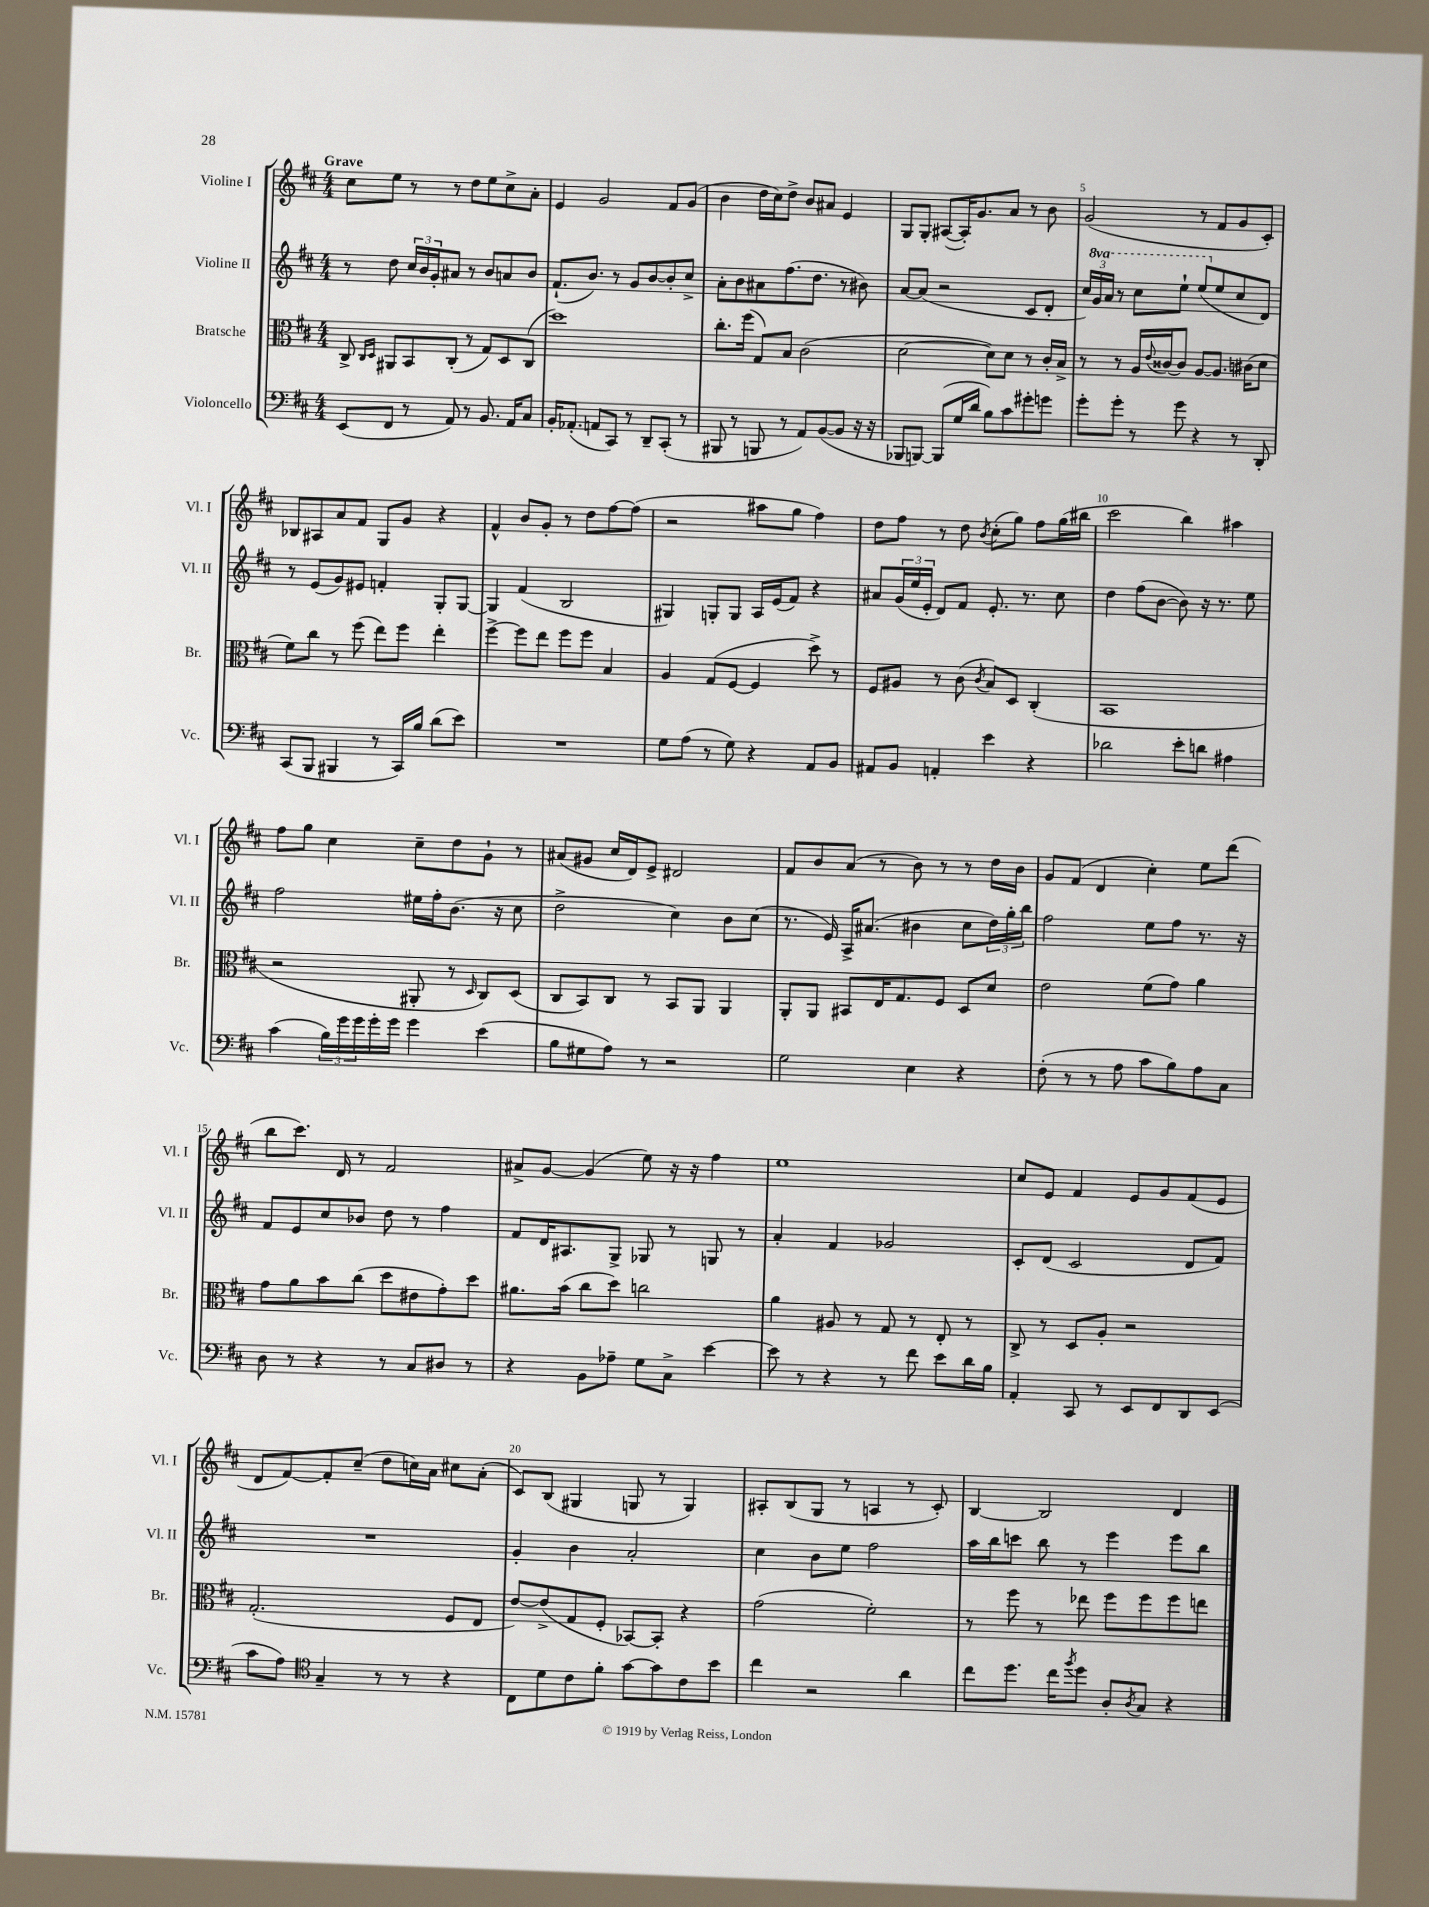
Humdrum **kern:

**kern	**kern	**kern	**kern
*staff4	*staff3	*staff2	*staff1
*clefF4	*clefC3	*clefG2	*clefG2
*k[f#c#]	*k[f#c#]	*k[f#c#]	*k[f#c#]
*M4/4	*M4/4	*M4/4	*M4/4
(8EE	8C#^	8r	8cc#
.	16qqC#	.	.
.	16qqD	.	.
8FF#	8AA#	8dd	8ee
8r	8BB	24cc#	8r
.	.	24b	.
.	.	24g'	.
8AA)	(8C#'	8a#	8r
8r	8r	8r	8dd
8.BB	8G)	8b	8ee
.	8D	8a	8cc#^
16AA	.	.	.
8C#	(8C#	8b	8a'
=	=	=	=
16BB'	1dd)	(8.f#`	4e
(8.AA-'	.	.	.
.	.	8.b)	.
8AA	.	.	2g
8CC#)	.	8r	.
8r	.	8g	.
8DD~	.	[8b	.
(8CC#'	.	8b']	8f#
8r	.	8cc#^	(8g
=	=	=	=
8BBB#	8.cc#'	8a'	4b
8r	.	8b	.
.	(16ff#	.	.
8BBB	8G)	8a#	16dd
.	.	.	16cc#)
8r	8B	(8.ff#	8dd^
8AA)	(2c#	.	8b
.	.	8.dd	.
([8BB	.	.	8a#
8BB]	.	8r	4e
16r	.	8b#)	.
16r	.	.	.
=	=	=	=
8BBB-	[2d	[8a	8G
[8BBB)	.	(8a]	8G'
(8BBB]	.	2r	([8A#
16G	.	.	16A#'])
16d	.	.	8.g
8B)	8d])	.	.
8c#	8d	.	8a
8g#'	8r	8c#	8r
8g	16c#'	8d'	8b
.	16B^	.	.
=	=	=	=
8g'	8r	24cc#)	(2g
.	.	24gg	.
.	.	24aa	.
8g'	8r	8r	.
8r	16A	8ccc#	.
.	8qqe	.	.
.	[16c##	.	.
8g	8c##]	8eee`	.
4r	[8A	(8eee	8r
.	8.A]	8ee	8f#
8r	.	8cc#	8g
.	(16c#	.	.
8DD'	8d	8d)	8c#')
=	=	=	=
(8CC#	8f#)	8r	8B-
8BBB	8cc#	(8e	8A#
4BBB#	8r	8g)	8a
.	(8ff#	8e#	8f#
8r	8ee)	4f'	8G
16CC#)	8ff#	.	8g
16B	.	.	.
(8d	4ee'	8G'	4r
8e)	.	[8G	.
=	=	=	=
1r	[4ff#^	4G]	4f#^^
.	8ff#]	(4f#	8b
.	8ee	.	8g'
.	8ff#	2B	8r
.	8ff#	.	8dd
.	4B	.	[8ff#
.	.	.	(8ff#]
=	=	=	=
8G	4A	4G#)	2r
(8A	.	.	.
8r	(8G	8G'	.
8G)	[8F#	8G	.
4r	4F#]	16A	8aa#
.	.	(16e	.
.	.	8f#)	8gg
8AA	8dd^)	4r	4ff#)
8BB	8r	.	.
=	=	=	=
8AA#	8F#	8a#	8dd
8BB	8A#	(24g	8ff#
.	.	24ee	.
.	.	24e'	.
4AA'	8r	8d)	8r
.	(8c#	8f#	8dd
.	8qc#	.	8qb
4e	8B)	8.e'	(8cc#'
.	8D	.	8gg)
.	.	8.r	.
4r	(4C#'	.	8ff#
.	.	8cc#	(16gg
.	.	.	16bb#
=	=	=	=
2d-	1BB	4dd	2ccc#
.	.	(8ff#	.
.	.	[8b	.
8e'	.	8b])	4bb)
8d	.	16r	.
.	.	8.r	.
4A#	.	.	4aa#
.	.	8ee	.
=	=	=	=
(4c#	2r	2ff#	8ff#
.	.	.	8gg
24B)	.	.	4cc#
24g	.	.	.
24g	.	.	.
16g'	.	.	.
16g	.	.	.
4g	8AA#'	16ee#	8cc#~
.	.	16ff#'	.
.	8r	(8.b	8dd
.	16qqD	.	.
(4e	8C#)	.	8g`
.	.	16r	.
.	(8D	8cc#	8r
=	=	=	=
8B	8C#	2dd^	(8a#
8G#	8BB)	.	8g#
8A)	8C#	.	16cc#
.	.	.	16d)
8r	8r	.	8e^
2r	8BB	4cc#)	2d#
.	8AA	.	.
.	4AA	8b	.
.	.	(8cc#	.
=	=	=	=
2G	8AA'	8.r	8f#
.	8AA	.	8b
.	.	16e)	.
.	8BB#	16A^	(8a
.	.	(8.a#	.
.	16E	.	8r
.	8.G	.	.
4E	.	4b#	8b)
.	8F#	.	8r
4r	8D	8cc#	8r
.	8d	24dd)	16dd
.	.	24gg'	.
.	.	.	16b
.	.	24bb	.
=	=	=	=
(8F#'	2e	2ff#	8g
8r	.	.	(8f#
8r	.	.	4d
8A	.	.	.
8c#	(8f#	8ee	4cc#')
8B)	8g)	8ff#	.
8A	4a	8.r	8ee
8C#	.	.	(8ddd
.	.	16r	.
=	=	=	=
8D	8g	8f#	8bb
8r	8a	8e	8.ccc#)
4r	8b	8cc#	.
.	.	.	16d
.	(8cc#	8b-	8r
8r	8dd	8dd	2f#
8C#	8e#	8r	.
8D#	8g')	4ff#	.
8r	8dd	.	.
=	=	=	=
4r	8.a#	8f#	8a#^
.	.	16d	[8g
.	(16b	8.A#	.
8BB	8cc#	.	(4g]
8A-~	8dd)	8G^	.
8G	2cc	8G-	8ee)
8C#^	.	8r	16r
.	.	.	16r
[4e	.	8G	4ff#
.	.	8r	.
=	=	=	=
8e]	4a	4a'	1ee
8r	.	.	.
4r	8A#	4f#	.
.	8r	.	.
8r	8G	2g-	.
8f#	8r	.	.
8e	8E'	.	.
16d	8r	.	.
16B	.	.	.
=	=	=	=
4AA'	8C#^	8c#'	8cc#
.	8r	(8d	8e
8CC#	8D	2c#	4f#
8r	8A'	.	.
8EE	2r	.	8e
8FF#	.	.	8g
8DD	.	8d	(8f#
(8EE	.	8f#)	8e
=	=	=	=
8c#	(2.G'	1r	8d
8A)	.	.	[8f#)
*clefC4	*	*	*
4G~	.	.	8f#']
.	.	.	(8cc#~
8r	.	.	8dd
8r	.	.	16cc)
.	.	.	16a
4r	8F#	.	8cc#
.	8E	.	(8a'
=	=	=	=
8C#	[8e)	4g'	8c#)
8d	(8e^]	.	(8B
8c#	8G	4b	4G#
8f#'	8F#'	.	.
[8g	[8BB-)	2a'	8G
8g]	8BB-']	.	8r
8c#	4r	.	4G)
8b	.	.	.
=	=	=	=
4cc#	(2g	4cc#	8A#'
.	.	.	(8B
2r	.	8b	8G
.	.	8ee	8r
.	2f#')	2ff#	4A
4a	.	.	8r
.	.	.	8c#')
=	=	=	=
8cc#	8r	16aa	[4B
.	.	16bb	.
8.dd	8ff#	8ccc	.
.	8r	8bb	2B]
16cc#	.	.	.
8qff#	.	.	.
8dd	8ee-	8r	.
8A'	8ff#	4eee	.
8qA	.	.	.
8G	8ff#	.	.
4r	8ff#	8eee	4d
.	8ee	8bb	.
==	==	==	==
*-	*-	*-	*-
